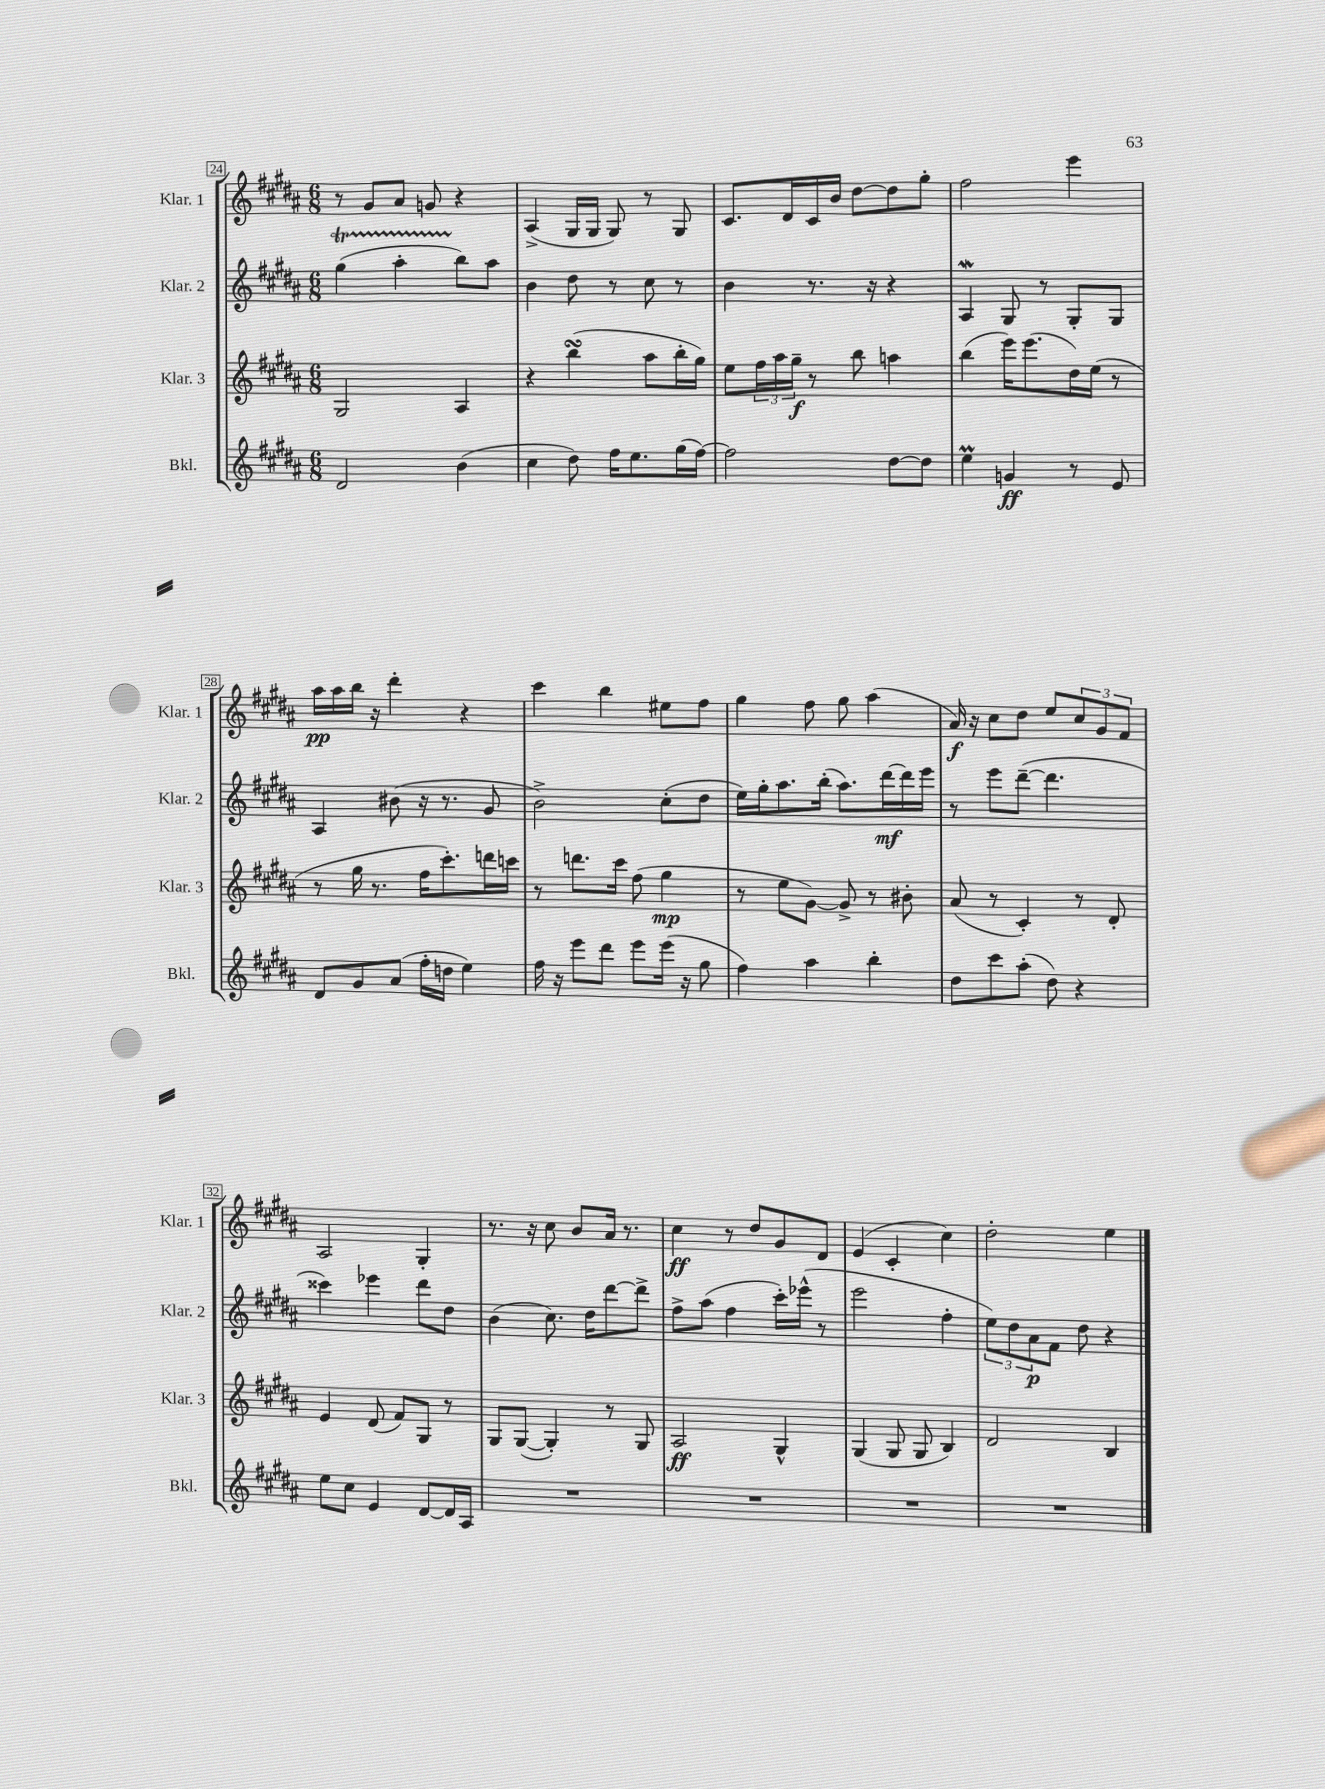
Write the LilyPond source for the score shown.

<<
\new StaffGroup <<
\new Staff = "s0" \with { instrumentName = "Klar. 1" shortInstrumentName = "Klar. 1" } {
    \clef treble \key b \major \numericTimeSignature \time 6/8
    r8 gis'8 ais'8 g'8 r4 |
    ais4->( gis16 gis16 gis8) r8 gis8 |
    cis'8. dis'16 cis'16 b'16 dis''8~ dis''8 gis''8-. |
    fis''2 e'''4 |
    ais''16\pp ais''16 b''16 r16 dis'''4-. r4 |
    cis'''4 b''4 eis''8 fis''8 |
    gis''4 fis''8 gis''8 ais''4( |
    ais'16\f) r16 cis''8 dis''8 e''8 \tuplet 3/2 { cis''8 gis'8 fis'8 } |
    ais2 gis4-. |
    r8. r16 cis''8 b'8 ais'16 r8. |
    cis''4\ff r8 dis''8 gis'8 dis'8 |
    e'4( cis'4-. cis''4) |
    dis''2-. e''4 \bar "|." |
}
\new Staff = "s1" \with { instrumentName = "Klar. 2" shortInstrumentName = "Klar. 2" } {
    \clef treble \key b \major \numericTimeSignature \time 6/8
    gis''4\startTrillSpan( ais''4-. b''8\stopTrillSpan) ais''8 |
    b'4 dis''8 r8 cis''8 r8 |
    b'4 r8. r16 r4 |
    ais4\mordent gis8 r8 gis8-. gis8 |
    ais4 bis'8( r16 r8. gis'8 |
    b'2->) cis''8-.( dis''8 |
    e''16) gis''16-. ais''8. b''16-.( ais''8.) dis'''16~\mf dis'''16 e'''16 |
    r8 e'''8 dis'''8~--( dis'''4. |
    cisis'''4) ees'''4 dis'''8 dis''8 |
    b'4( cis''8.) dis''16 dis'''8~ dis'''8-> |
    fis''8-> ais''8( fis''4 cis'''16-.) ees'''16-^( r8 |
    e'''2 fis''4-. |
    \tuplet 3/2 { e''8) dis''8 ais'8\p } fis'8 dis''8 r4 \bar "|." |
}
\new Staff = "s2" \with { instrumentName = "Klar. 3" shortInstrumentName = "Klar. 3" } {
    \clef treble \key b \major \numericTimeSignature \time 6/8
    gis2 ais4 |
    r4 b''4\turn( ais''8 b''16-. gis''16) |
    e''8 \tuplet 3/2 { fis''16 ais''16 gis''16--\f } r8 b''8 a''4 |
    b''4( e'''16) e'''8.( dis''16) e''16( r8 |
    r8 gis''16 r8. fis''16 cis'''8.-.) d'''16 c'''16 |
    r8 d'''8. cis'''16 fis''8( gis''4\mp |
    r8 e''8 gis'8~) gis'8-> r8 bis'8-. |
    ais'8( r8 cis'4-.) r8 dis'8-. |
    e'4 dis'8( fis'8) gis8 r8 |
    gis8 gis8~( gis4-.) r8 gis8 |
    ais2\ff gis4-^ |
    gis4( gis8 gis8 b4) |
    dis'2 b4 \bar "|." |
}
\new Staff = "s3" \with { instrumentName = "Bkl." shortInstrumentName = "Bkl." } {
    \clef treble \key b \major \numericTimeSignature \time 6/8
    dis'2 b'4( |
    cis''4 dis''8) fis''16 e''8. gis''16( fis''16~) |
    fis''2 dis''8~ dis''8 |
    e''4\prall g'4\ff r8 e'8 |
    dis'8 gis'8 ais'8( fis''16-. d''16 e''4) |
    fis''16 r16 e'''8 dis'''8 e'''8 e'''16( r16 gis''8 |
    fis''4) ais''4 b''4-. |
    dis''8 cis'''8 ais''8-.( dis''8) r4 |
    e''8 cis''8 e'4 dis'8~ dis'16 ais16 |
    R2. |
    R2. |
    R2. |
    R2. \bar "|." |
}
>>
>>
\layout { \context { \Score currentBarNumber = #24 \override BarNumber.stencil = #(make-stencil-boxer 0.1 0.3 ly:text-interface::print) } }
